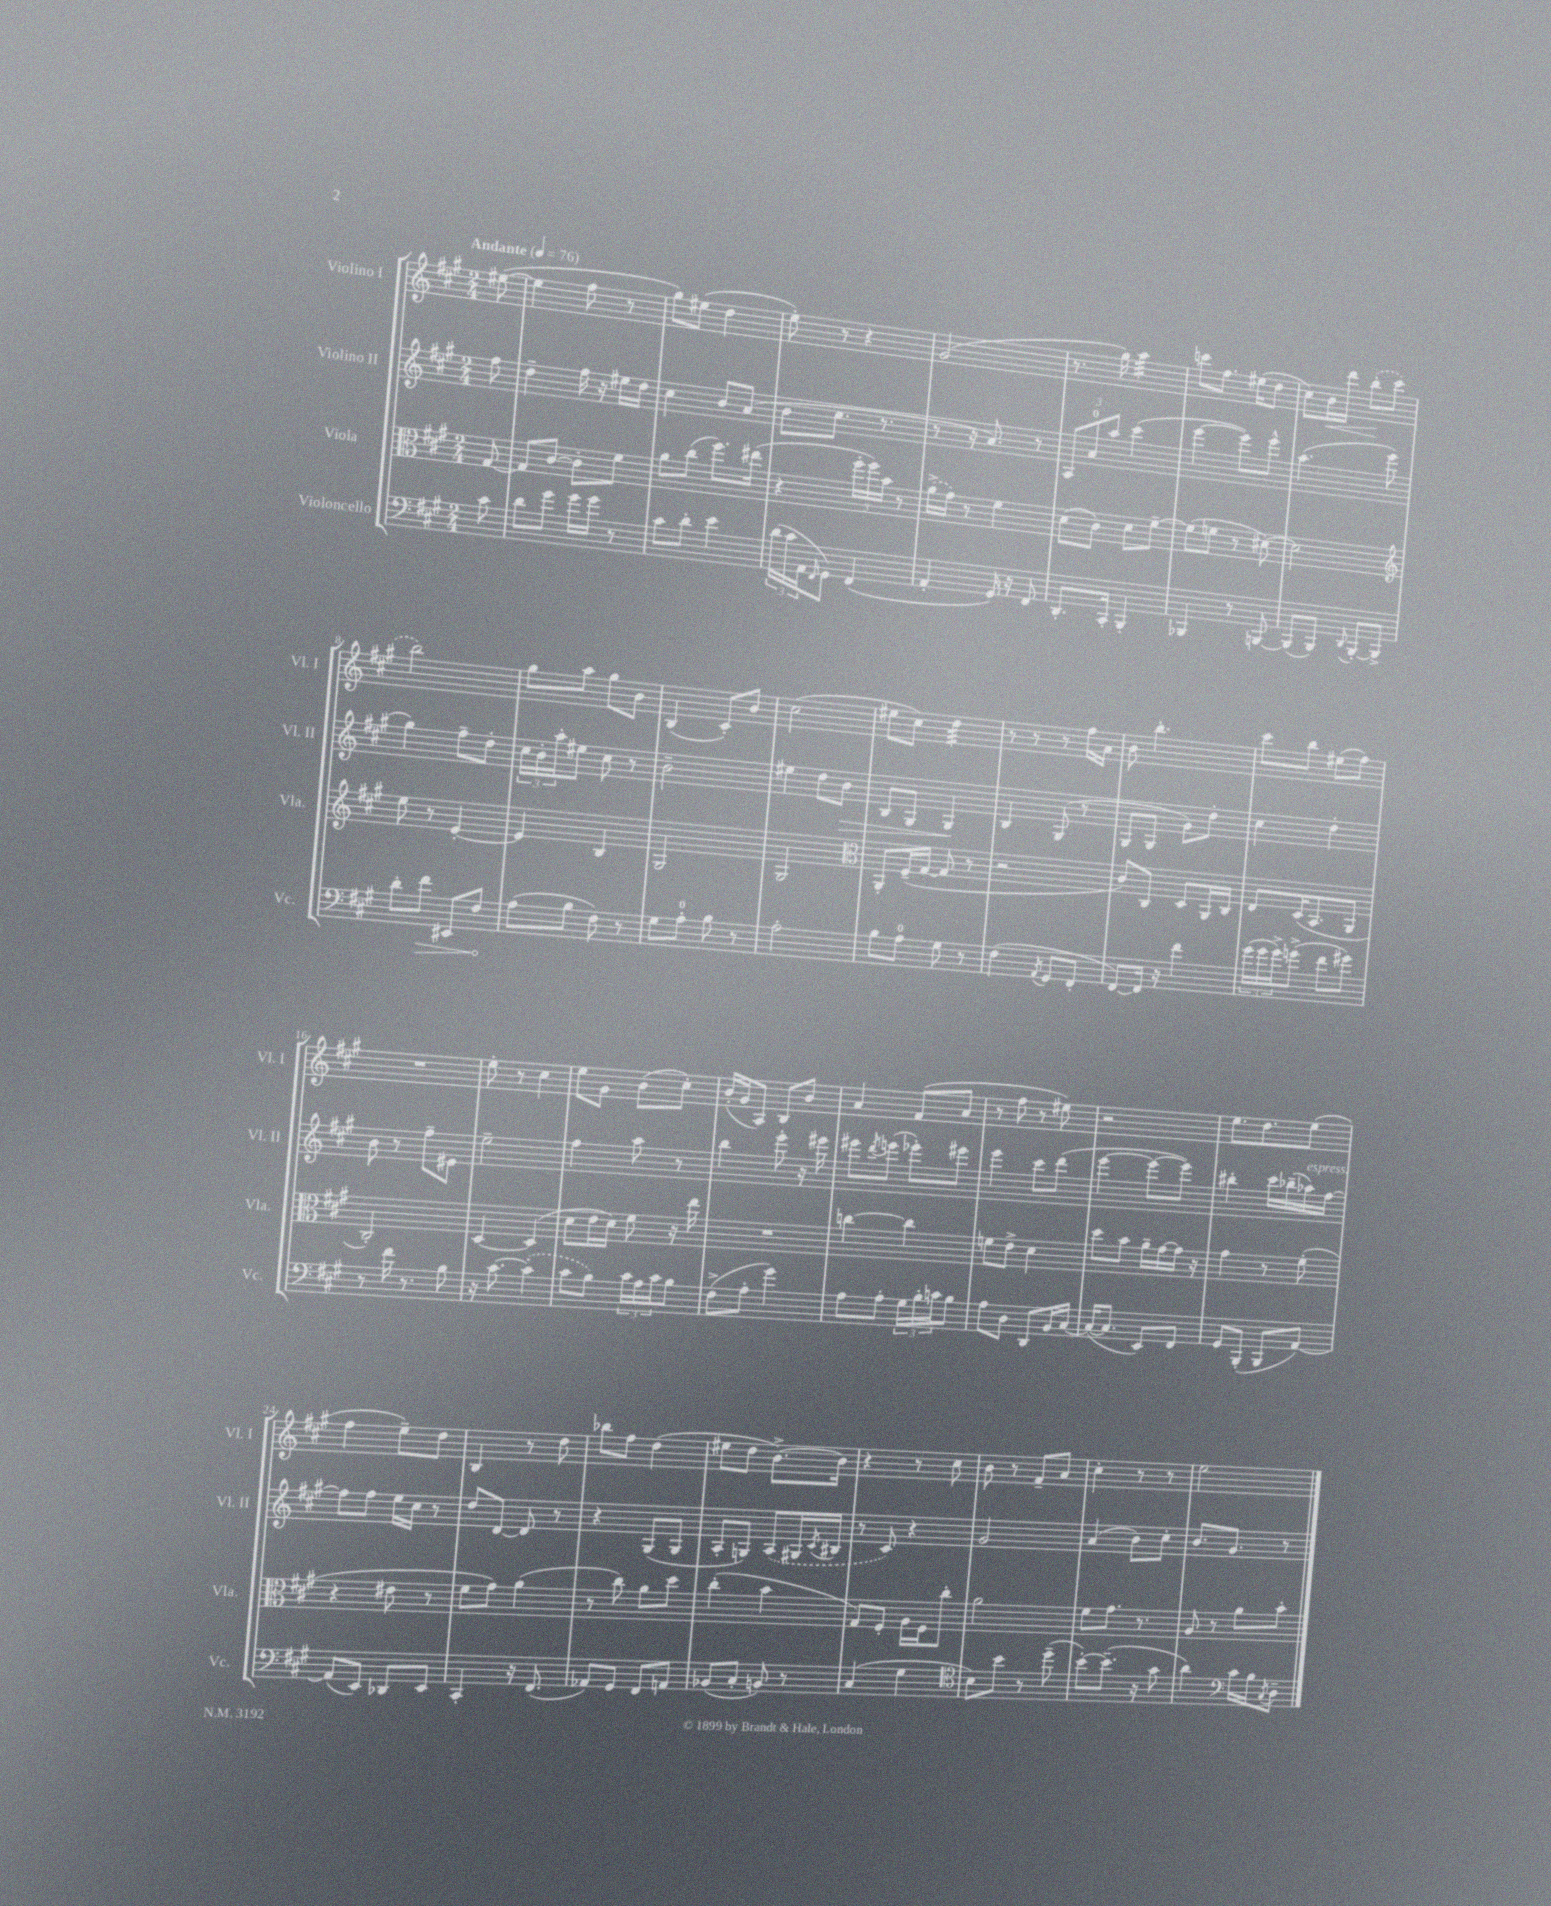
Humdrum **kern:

**kern	**dynam	**kern	**kern	**dynam	**kern	**dynam
*part4	*part4	*part3	*part2	*part2	*part1	*part1
*staff4	*staff4	*staff3	*staff2	*staff2	*staff1	*staff1
*I"Violoncello	*	*I"Viola	*I"Violino II	*	*I"Violino I	*
*I'Vc.	*	*I'Vla.	*I'Vl. II	*	*I'Vl. I	*
*clefF4	*	*clefC3	*clefG2	*	*clefG2	*
*k[f#c#g#]	*	*k[f#c#g#]	*k[f#c#g#]	*	*k[f#c#g#]	*
*M2/4	*	*M2/4	*M2/4	*	*M2/4	*
*MM76	*	*MM76	*MM76	*	*MM76	*
=	=	=	=	=	=	=
!	!	!	!	!	!LO:TX:a:B:t=Andante	!
8c#\	.	[8G#/	8ff#\	.	([8ee#X\	.
=1	=1	=1	=1	=1	=1	=1
8d\L	.	8G#/L]	4dd~\	.	4ee#\]	.
8g#\J	.	[8c#/J	.	.	.	.
16g#\LL	.	8c#'\L]	16ff#\	.	8ff#\	.
16g#\JJ	.	.	16r	.	.	.
8r	.	8f#\J	16ee#X\LL	.	8r	.
.	.	.	16dd\JJ	.	.	.
=2	=2	=2	=2	=2	=2	=2
8c#\L	.	8a\L	4cc#\	.	8gg#\L)	.
8d'\J	.	(8cc#\J	.	.	(8ee#X\J	.
4e\	.	8.ff#\L)	8b/L	.	4dd\	.
.	.	.	(8a/J	.	.	.
.	.	(16ee#X\Jk	.	.	.	.
=3	=3	=3	=3	=3	=3	=3
(24d\LL	.	4r	8b\L	.	8ee'\)	.
24c#\	.	.	.	.	.	.
24AA\J	.	.	.	.	.	.
16qqFF#/	.	.	.	.	.	.
8GG#\J)	.	.	8.cc#\J	.	8r	.
(4FF#/	.	24ff#'\LL	.	.	4r	.
.	.	24ff#\)	.	.	.	.
.	.	.	8.r	.	.	.
.	.	24b\JJ	.	.	.	.
.	.	8r	.	.	.	.
=4	=4	=4	=4	=4	=4	=4
4AA'/	.	(16a^\LL	8r	.	(2g#/	.
.	.	16g#\JJ)	.	.	.	.
.	.	8r	16r	.	.	.
.	.	.	8.a/)	.	.	.
16GG#/)	.	4f#\	.	.	.	.
16r	.	.	.	.	.	.
8FF#/	.	.	8r	.	.	.
=5	=5	=5	=5	=5	=5	=5
8.DD'/L	.	(8d\L	12A/L	.	8.r	.
.	.	.	12a/	.	.	.
.	.	8c#\J)	.	.	.	.
.	.	.	12aa/J	.	.	.
16CC#'/Jk	.	.	.	.	16gg#\)	.
*	*	*	*	*	*tremolo	*
4BBB'/	.	8d\L	(4ccc#\	.	32aa\LLL	.
.	.	.	.	.	32aa\	.
.	.	.	.	.	32aa\	.
.	.	.	.	.	32aa\	.
.	.	[8f#~\J	.	.	32aa\	.
.	.	.	.	.	32aa\	.
.	.	.	.	.	32aa\	.
.	.	.	.	.	32aa\JJJ	.
*	*	*	*	*	*Xtremolo	*
=6	=6	=6	=6	=6	=6	=6
4BBB-X/	.	(8f#\L]	[4eee\	.	8cccn\L	.
.	.	8fn\J	.	.	8.ff#\J	.
8r	.	8r	8eee\L])	.	.	.
.	.	.	.	.	(16ee#X\KL	.
[8BBBn/	.	[8d#X\)	8eee^^\J	.	8dd\J	.
=7	=7	=7	=7	=7	=7	=7
(8BBB/L]	.	2d#\]	(4.aa\	.	8cc#\L)	.
!	!	!	!	!	!	!LO:HP:b
8BBB/J)	.	.	.	.	16b\L	<
.	.	.	.	.	16ddd\JJ	.
8qqDD/	.	.	.	.	.	.
[8BBB'/L	.	.	.	.	(8bb'\L	.
8BBB^/J]	.	.	8eee\	.	8ccc#\J	[
!!LO:LB:g=z
=8	=8	=8	=8	=8	=8	=8
*	*	*clefG2	*	*	*	*
8d'\L	.	8ee\	4gg#\)	.	2bb\)	.
!	!LO:HP:b	!	!	!	!	!
8f#\J	>	8r	.	.	.	.
8EE#X/L	.	[4e'/	8ff#~\L	.	.	.
8F#/J	.	.	8dd'\J	.	.	.
.	]	.	.	.	.	.
=9	=9	=9	=9	=9	=9	=9
(8A\L	.	4e/]	24cc#\LL	.	8gg#\L	.
.	.	.	24b'\	.	.	.
.	.	.	24aa'\J	.	.	.
8B\J	.	.	8ee#X\J	.	8aa\J	.
8F#\)	.	4B/	8cc#\	.	8gg#\L	.
8r	.	.	8r	.	8b\J	.
=10	=10	=10	=10	=10	=10	=10
8G#\L	.	2G#/	2b~\	.	(4B/	.
8A'\J	.	.	.	.	.	.
8B\	.	.	.	.	8c#'/L)	.
8r	.	.	.	.	8b/J	.
=11	=11	=11	=11	=11	=11	=11
2A'\	.	2G#/	4ee#X\	.	(2cc#\	.
.	.	.	8dd\L	.	.	.
!	!	!	!	!LO:HP:b	!	!
.	.	.	8b\J	>	.	.
=12	=12	=12	=12	=12	=12	=12
*	*	*clefC3	*	*	*	*
8B\L	.	8AA'/L	8B/L	.	8ee#X\L	.
8A\J	.	(16F#~/L	8G#/J	.	8cc#\J)	.
.	.	[16G#/JJ	.	.	.	.
*	*	*	*	*	*tremolo	*
8G#\	.	8G#/]	4G#/	.	32dd\LLL	.
.	.	.	.	.	32dd\	.
.	.	.	.	.	32dd\	.
.	.	.	.	.	32dd\	.
8r	.	8r	.	.	32dd\	.
.	.	.	.	.	32dd\	.
.	.	.	.	.	32dd\	.
.	.	.	.	.	32dd\JJJ	.
*	*	*	*	*	*Xtremolo	*
.	.	.	.	]	.	.
=13	=13	=13	=13	=13	=13	=13
(4F#\	.	2r	4B/	.	8r	.
.	.	.	.	.	8r	.
8qAA/	.	.	.	.	.	.
8GG#/L	.	.	(8G#/	.	8r	.
8FF#'/J	.	.	8r	.	16ff#\LL	.
.	.	.	.	.	16a\JJ	.
=14	=14	=14	=14	=14	=14	=14
[8FF#/L)	.	8c#/L)	8G#/L	.	8b\	.
16FF#/Jk]	.	8C#/J	8G#/J	.	4.bb'\	.
16r	.	.	.	.	.	.
4f#\	.	8D/L	8g#\L)	.	.	.
.	.	16AA/L	8dd'\J	.	.	.
.	.	16C#/JJ	.	.	.	.
=15	=15	=15	=15	=15	=15	=15
(24g#\LL	.	8E/L	4cc#\	.	8ccc#\L	.
24g#\	.	.	.	.	.	.
24g#^\J)	.	.	.	.	.	.
(8gn^\J	.	(16D/K	.	.	8bb\J	.
.	.	8.BB/	.	.	.	.
8f#\L	.	.	4dd'\	.	(8ee#X\L	.
8g#X\J)	.	8AA/J	.	.	8ff#\J)	.
!!LO:LB:g=z
=16	=16	=16	=16	=16	=16	=16
8r	.	2C#'/)	8b\	.	2r	.
16f#\	.	.	8r	.	.	.
8.r	.	.	.	.	.	.
.	.	.	8ff#~\L	.	.	.
8B\	.	.	8e#X\J	.	.	.
=17	=17	=17	=17	=17	=17	=17
16r	.	[4D/	2ee~\	.	8ee'\	.
[8.c#\	.	.	.	.	.	.
.	.	.	.	.	8r	.
(4c#'\]	.	(4D/]	.	.	4cc#\	.
=18	=18	=18	=18	=18	=18	=18
8c#\L	.	8d\L	4ff#\	.	8ee\L	.
8B\J)	.	16e\L	.	.	8g#\J	.
.	.	16d\JJ)	.	.	.	.
24c#\LL	.	8f#\	8aa\	.	(8b\L	.
24A\	.	.	.	.	.	.
24c#\J	.	.	.	.	.	.
8B\J	.	16r	8r	.	8cc#'\J)	.
.	.	16ee\	.	.	.	.
=19	=19	=19	=19	=19	=19	=19
(8F#^\L	.	2r	4bb\	.	(16b'/LL	.
.	.	.	.	.	16g#/J	.
8A'\J	.	.	.	.	8A/J)	.
4g#\)	.	.	8eee'\	.	8B/L	.
.	.	.	16r	.	8b/J	.
.	.	.	16eee#X\	.	.	.
=20	=20	=20	=20	=20	=20	=20
8A\L	.	[4ccn\	8eee#X\L	.	4a/	.
.	.	.	8qddd/	.	.	.
8A'\J	.	.	(8eeen\J	.	.	.
24G#\LL	.	4cc\]	8eee-X'\L)	.	(8f#/L	.
24B'\	.	.	.	.	.	.
24cn\J	.	.	.	.	.	.
8B\J	.	.	8eee#X\J	.	8a/J	.
=21	=21	=21	=21	=21	=21	=21
8A\L	.	8fn\L	4eee\	.	8r	.
8D\J	.	8e^\J	.	.	8ff#\	.
8DD/L	.	4d\	8ccc#\L	.	8r	.
16BB/L	.	.	(8ddd\J	.	8ee#X\)	.
[16C#/JJ	.	.	.	.	.	.
=22	=22	=22	=22	=22	=22	=22
(16C#/KL_	.	8dd\L	[4eee\	.	2r	.
8.C#/J]	.	.	.	.	.	.
.	.	8b\J	.	.	.	.
8EE/L)	.	16a~\LL	8eee\L_	.	.	.
.	.	[16g#\	.	.	.	.
8FF#/J	.	16g#\JJ]	8eee\J])	.	.	.
.	.	16r	.	.	.	.
=23	=23	=23	=23	=23	=23	=23
8GG#/L	.	4g#\	4bb#X'\	.	8.ee\L	.
(8BBB'/J	.	.	.	.	.	.
.	.	.	.	.	8.dd\	.
8BBB/L	.	8r	16ccc#\LL	.	.	.
.	.	.	(16bb-X~\	.	.	.
!	!	!	!LO:TX:a:i:t=espress.	!	!	!
[8AA/J)	.	(8f#'\	16aa-X\)	.	(8ee\J	.
.	.	.	[16ff#\JJ	.	.	.
!!LO:LB:g=z
=24	=24	=24	=24	=24	=24	=24
(8AA/L]	.	4r	8ff#\L]	.	4ff#\	.
8EE/J)	.	.	8ff#\J	.	.	.
8DD-X/L	.	8e#X\	16ee\LL	.	8ee~\L)	.
.	.	.	16cc#\JJ	.	.	.
8EE/J	.	8r	8r	.	8dd\J	.
=25	=25	=25	=25	=25	=25	=25
4CC#'/	.	8f#\L	8dd/L	.	4B/	.
.	.	8g#\J)	[8d/J	.	.	.
16r	.	(4a\	8d/]	.	8r	.
(8.FF#/	.	.	.	.	.	.
.	.	.	8r	.	8dd\	.
=26	=26	=26	=26	=26	=26	=26
8AA-X/L)	.	8r	4r	.	8bb-X\L	.
8GG#/J	.	8cc#\)	.	.	8ff#\J	.
8FF#/L	.	8a\L	(8G#/L	.	(4dd\	.
8AAn/J	.	8dd\J	8G#/J	.	.	.
=27	=27	=27	=27	=27	=27	=27
(8BB-X/L	.	(4cc#'\	8A'/L	.	8ee#X\L	.
8C#'/J	.	.	8Gn/J)	.	8dd\J	.
8BBn/)	.	4b\	(8A/L	.	[8.b^\L)	.
8r	.	.	16G#X/L	.	.	.
.	.	.	8qc#/	.	.	.
.	.	.	16B#X/JJ	.	16b\Jk]	.
=28	=28	=28	=28	=28	=28	=28
(4C#/	.	8G#/L)	8r	.	4r	.
.	.	8F#'/J	8c#/)	.	.	.
4G#\	.	16A\LL	4r	.	8r	.
.	.	16F#\J	.	.	.	.
.	.	8cc#'\J	.	.	8cc#\	.
=29	=29	=29	=29	=29	=29	=29
*clefC4	*	*	*	*	*	*
8B\L)	.	2a\	2g#/	.	8b\	.
8b\J	.	.	.	.	8r	.
8r	.	.	.	.	8f#~/L	.
(8dd~\	.	.	.	.	8a/J	.
=30	=30	=30	=30	=30	=30	=30
[8b'\L)	.	8f#\L	(4a/	.	4cc#'\	.
(8.b~\J]	.	8.g#\J	.	.	.	.
.	.	.	8b\L)	.	8r	.
16r	.	8.r	.	.	.	.
8g#\	.	.	8cc#'\J	.	8r	.
=31	=31	=31	=31	=31	=31	=31
4a\)	.	8A/	8.b/L	.	2ee\	.
.	.	8r	.	.	.	.
.	.	.	8.g#/J	.	.	.
*clefF4	*	*	*	*	*	*
16c#\LL	.	8a\L	.	.	.	.
16B\J	.	.	.	.	.	.
8qC#/	.	.	.	.	.	.
8D~\J	.	8b'\J	8r	.	.	.
==	==	==	==	==	==	==
*-	*-	*-	*-	*-	*-	*-
